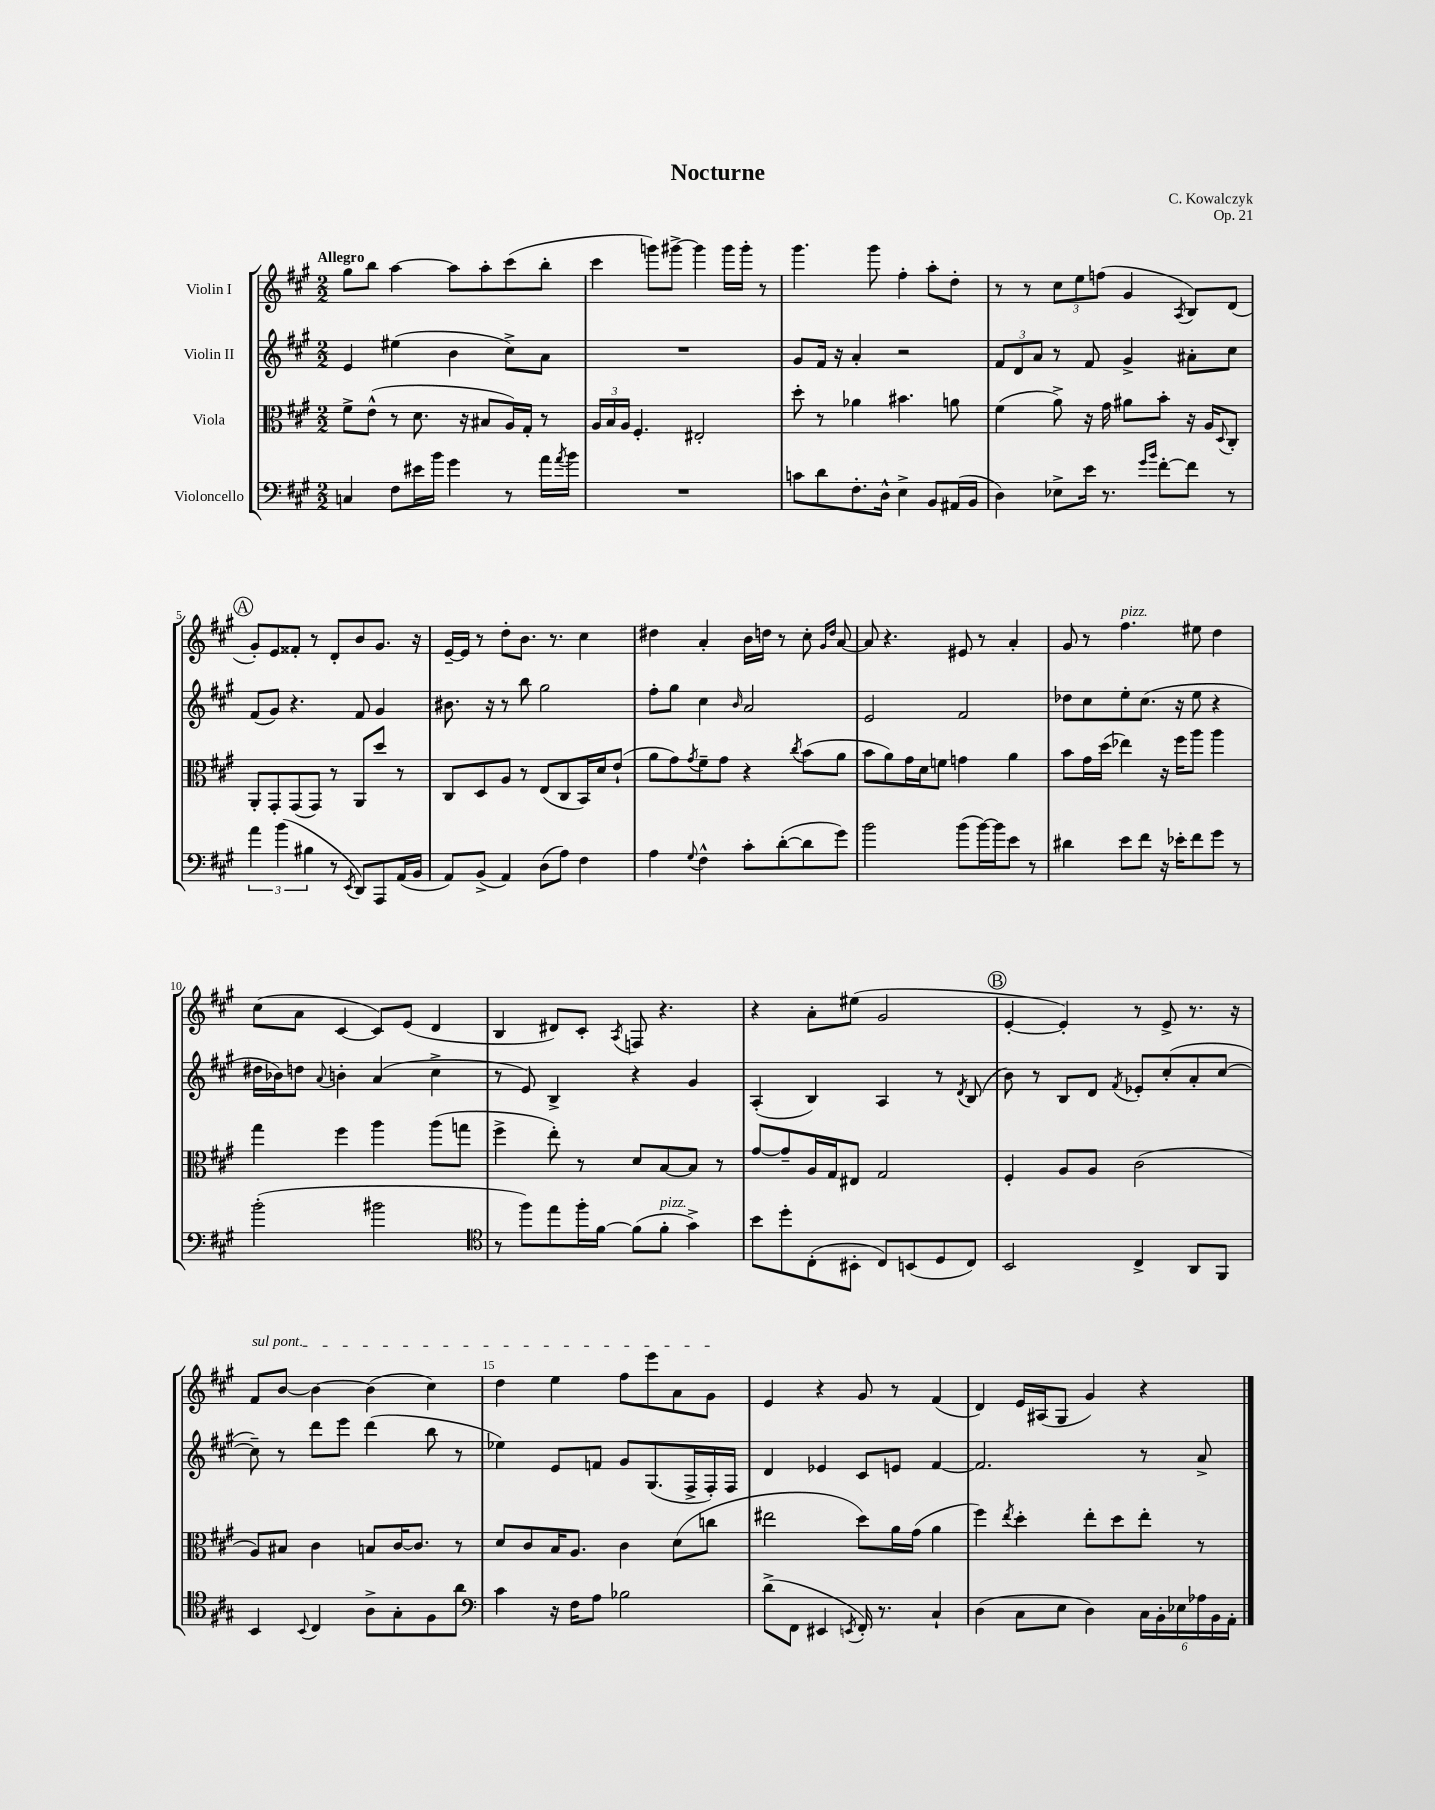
\header { title = "Nocturne" composer = "C. Kowalczyk" opus = "Op. 21" }
<<
\new StaffGroup <<
\new Staff = "s0" \with { instrumentName = "Violin I" } {
    \clef treble \key a \major \numericTimeSignature \time 2/2 \tempo "Allegro"
    gis''8 b''8 a''4~ a''8 a''8-. cis'''8( b''8-. |
    cis'''4 g'''8) gis'''8~-> gis'''4 gis'''16 gis'''16-. r8 |
    gis'''4. gis'''8 fis''4-. a''8-. d''8-. |
    r8 r8 \tuplet 3/2 { cis''8 e''8 f''8( } gis'4 \acciaccatura { a8 } b8) d'8( |
    \mark \markup { \circle "A" } gis'8-.) e'8 fisis'8-. r8 d'8-. b'8 gis'8. r16 |
    e'16~-- e'16 r8 d''8-. b'8. r8. cis''4 |
    dis''4 a'4-. b'16 d''16 r8 cis''8-. \grace { gis'16 d''16 } a'8~ |
    a'8 r4. eis'8 r8 a'4-. |
    gis'8 r8 fis''4.^\markup { \italic "pizz." } eis''8 d''4 |
    cis''8( a'8 cis'4~ cis'8) e'8( d'4 |
    b4 dis'8) cis'8-. \acciaccatura { a8 } f8 r4. |
    r4 a'8-. eis''8( gis'2 |
    \mark \markup { \circle "B" } e'4~-. e'4-.) r8 e'8-> r8. r16 |
    \once \override TextSpanner.bound-details.left.text = \markup { \italic "sul pont." } fis'8\startTextSpan b'8~ b'4~ b'4( cis''4) |
    d''4 e''4 fis''8 e'''8 a'8 gis'8\stopTextSpan |
    e'4 r4 gis'8 r8 fis'4( |
    d'4) e'16 ais16( gis8 gis'4) r4 \bar "|." |
}
\new Staff = "s1" \with { instrumentName = "Violin II" } {
    \clef treble \key a \major \numericTimeSignature \time 2/2
    e'4 eis''4( b'4 cis''8->) a'8 |
    R1 |
    gis'8 fis'16 r16 a'4-. r2 |
    \tuplet 3/2 { fis'8 d'8 a'8 } r8 fis'8 gis'4-> ais'8-. cis''8 |
    \mark \markup { \circle "A" } fis'8( gis'8) r4. fis'8 gis'4 |
    bis'8. r16 r8 b''8 gis''2 |
    fis''8-. gis''8 cis''4 \grace { b'16 } a'2 |
    e'2 fis'2 |
    des''8 cis''8 e''8-. cis''8.( r16 e''8 r4 |
    dis''16 bes'16) d''8 \appoggiatura { a'8 } b'4-. a'4( cis''4-> |
    r8 e'8) b4-> r4 gis'4 |
    a4-.( b4) a4 r8 \acciaccatura { d'8 } b8( |
    \mark \markup { \circle "B" } b'8) r8 b8 d'8 \acciaccatura { fis'8 } ees'8-. cis''8-.( a'8-. cis''8~ |
    cis''8--) r8 d'''8 e'''8 d'''4( b''8 r8 |
    ees''4) e'8 f'8 gis'8 gis8.( fis16-> fis16-.) fis16 |
    d'4 ees'4 cis'8 e'8 fis'4~ |
    fis'2. r8 a'8-> \bar "|." |
}
\new Staff = "s2" \with { instrumentName = "Viola" } {
    \clef alto \key a \major \numericTimeSignature \time 2/2
    fis'8-> e'8-^( r8 d'8. r16 bis8 a16) gis16-. r8 |
    \tuplet 3/2 { a16 b16 a16 } fis4.-. eis2-. |
    d''8-. r8 aes'4 bis'4. a'8 |
    fis'4( a'8->) r16 gis'16 ais'8 b'8-. r16 a16 \appoggiatura { d8 } cis8-. |
    \mark \markup { \circle "A" } a,8-. gis,8-. gis,8( gis,8) r8 a,8 d''8 r8 |
    cis8 d8 a8 r8 e8( cis8 b,16) d'16 e'8-!( |
    a'8 gis'8) \acciaccatura { gis'8 } fis'8-- gis'8 r4 \acciaccatura { cis''8 } b'8( a'8 |
    b'8 a'8) gis'16 d'16 f'8 g'4 a'4 |
    b'8 gis'16 d''16( ees''4) r16 fis''16 a''8 a''4 |
    gis''4 fis''4 a''4 a''8( g''8 |
    fis''4-> e''8-.) r8 d'8 b8~ b8 r8 |
    gis'8~ gis'8-- a16 gis16 eis8 gis2 |
    \mark \markup { \circle "B" } fis4-. a8 a8 cis'2( |
    a8) bis8 cis'4 b8 cis'16~ cis'8. r8 |
    d'8 cis'8 b16 a8. cis'4 d'8( c''8 |
    eis''2 d''8) a'16 gis'16( a'4 |
    fis''4) \acciaccatura { e''8 } d''4-. e''8-. d''8 e''8-. r8 \bar "|." |
}
\new Staff = "s3" \with { instrumentName = "Violoncello" } {
    \clef bass \key a \major \numericTimeSignature \time 2/2
    c4 fis8 eis'16 b'16 gis'4 r8 a'16 \acciaccatura { a'8 } b'16 |
    R1 |
    c'8 d'8 fis8.-. d16-^ e4-> b,8 ais,16( b,16 |
    d4) ees8-> e'16 r8. \grace { gis'16 b'16 } fis'8~-. fis'8 r8 |
    \mark \markup { \circle "A" } \tuplet 3/2 { a'4 b'4( bis4 } r8 \acciaccatura { e,8 } d,8) a,,8 a,16( b,16 |
    a,8) b,8->( a,4) d8( a8) fis4 |
    a4 \appoggiatura { gis8 } fis4-^ cis'8-. d'8~-.( d'8 gis'8) |
    b'2 b'8( b'16~) b'16 e'8 r8 |
    dis'4 e'8 fis'8 r16 ees'16-. fis'8 gis'8 r8 |
    b'2-.( bis'2 |
    \clef tenor r8 fis''8) e''8 fis''16-. fis'16~ fis'8( fis'8-.^\markup { \italic "pizz." } gis'4->) |
    b'8 d''8-. cis8-.( bis,8-. cis8) b,8( d8 cis8) |
    \mark \markup { \circle "B" } b,2 cis4-> a,8 fis,8 |
    b,4 \appoggiatura { b,8 } cis4 a8-> gis8-. fis8 a'8 |
    \clef bass cis'4 r16 fis16 a8 bes2 |
    d'8->( fis,8 eis,4 \acciaccatura { e,8 } fis,16-.) r8. cis4-! |
    d4( cis8 e8 d4) \tuplet 6/4 { cis16 b,16-. ees16 aes16 b,16 a,16-. } \bar "|." |
}
>>
>>
\layout { \context { \Score \override BarNumber.break-visibility = ##(#f #t #t) barNumberVisibility = #(every-nth-bar-number-visible 5) } }
